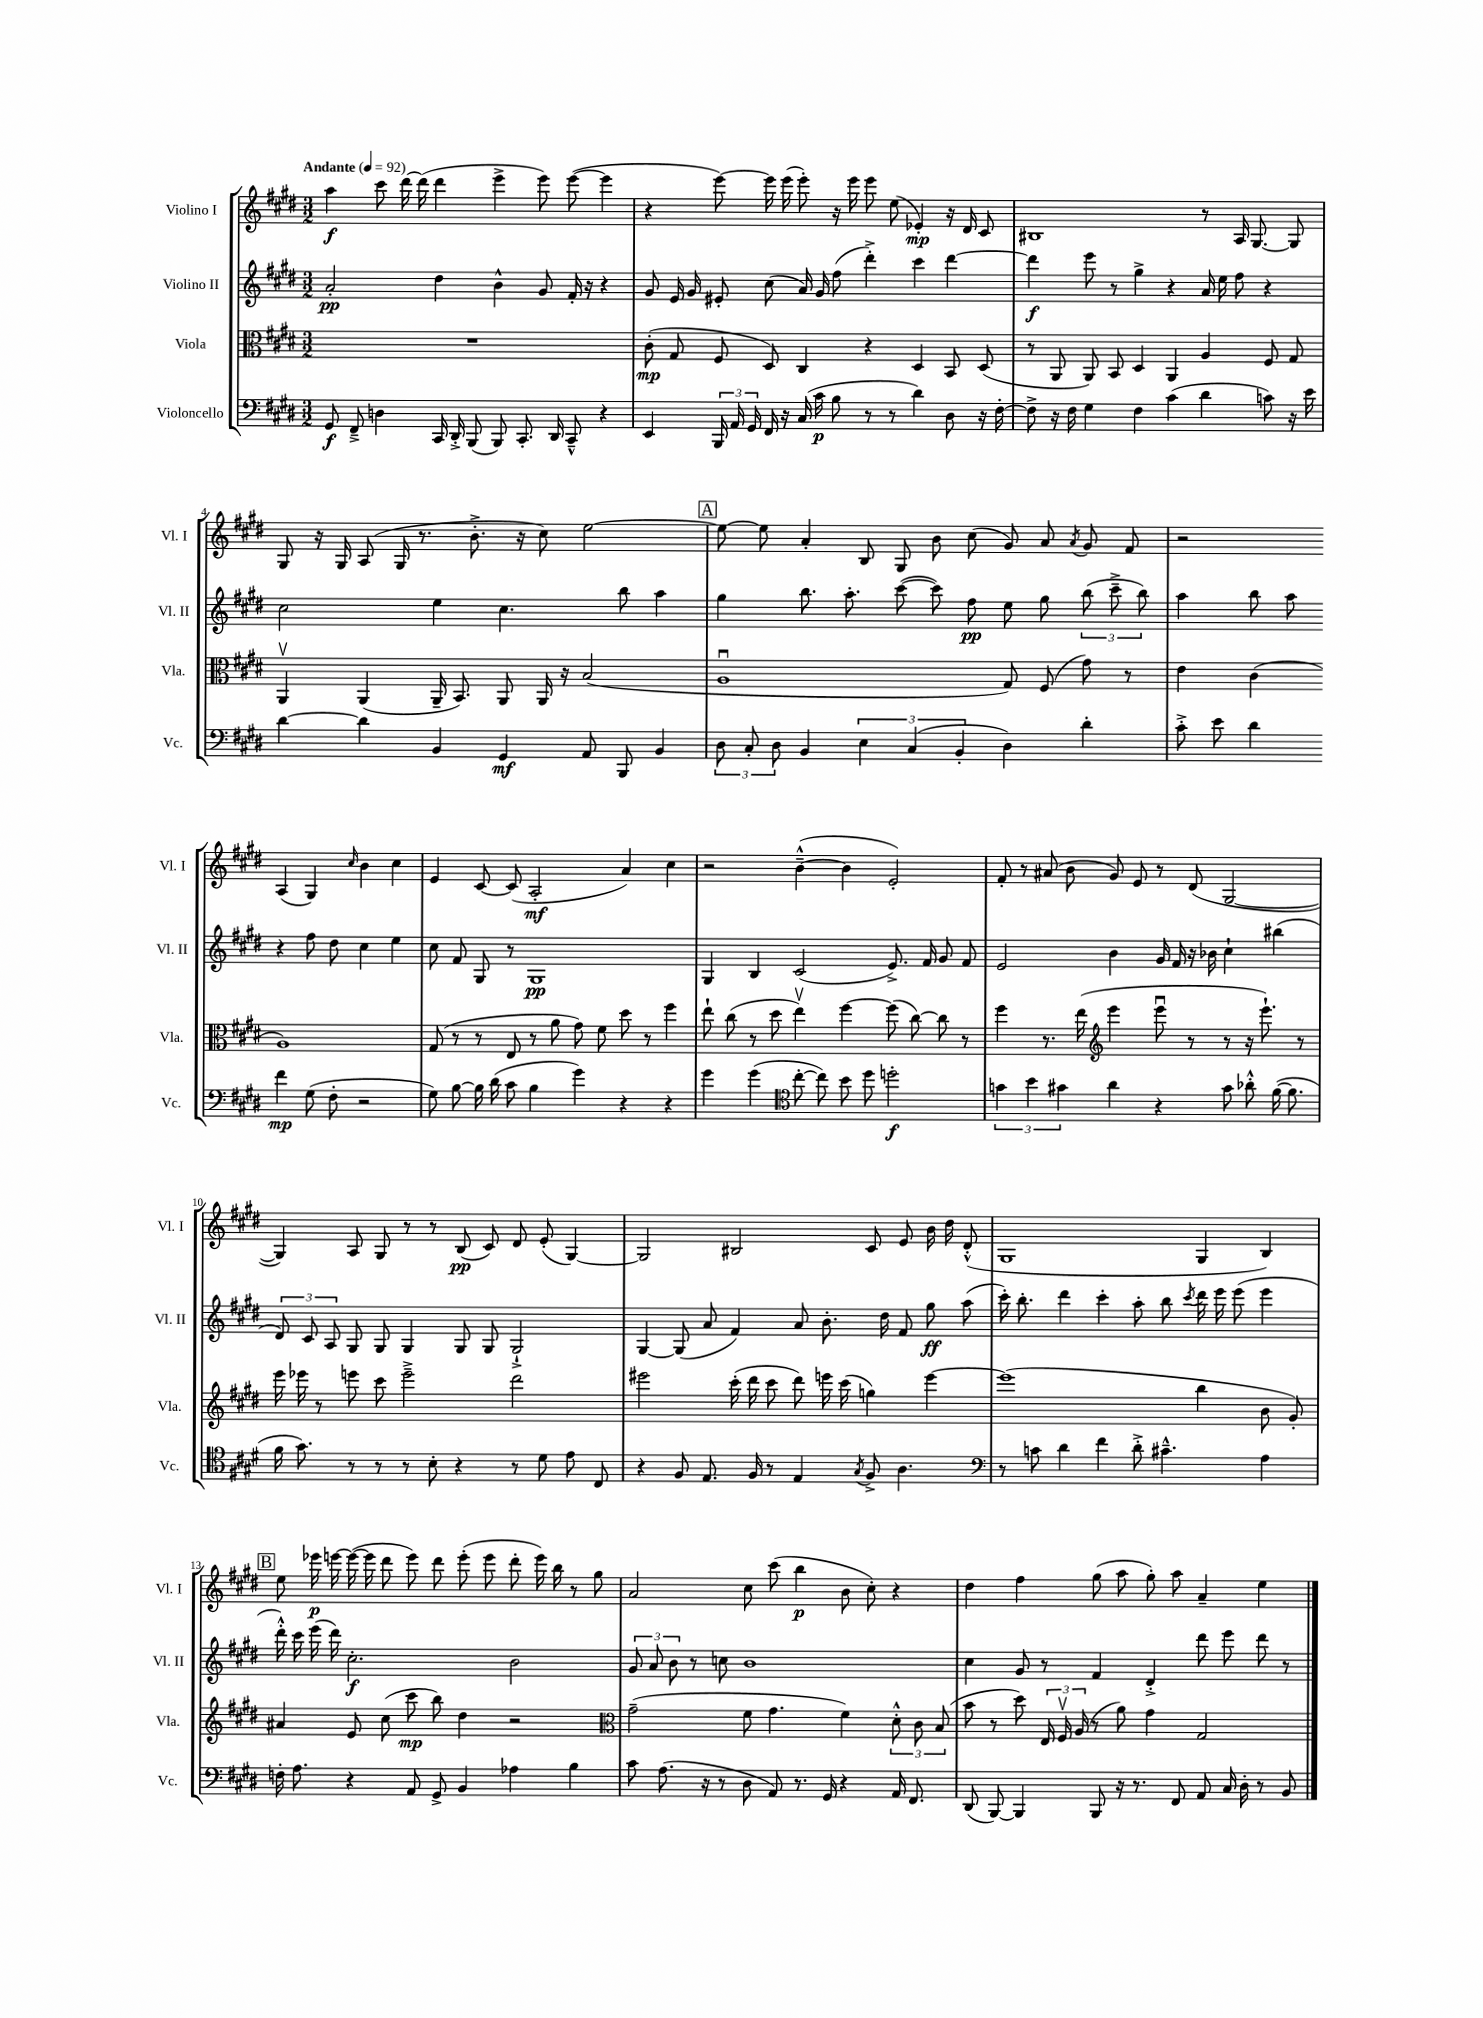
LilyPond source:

<<
\new StaffGroup <<
\new Staff = "s0" \with { instrumentName = "Violino I" shortInstrumentName = "Vl. I" } {
    \clef treble \key e \major \numericTimeSignature \time 3/2 \tempo "Andante" 4 = 92
    \autoBeamOff a''4\f cis'''8 dis'''16~ dis'''16( dis'''4 e'''4-> e'''8) e'''8~( e'''4 |
    r4 e'''8~) e'''16 e'''16( e'''8-.) r16 e'''16 e'''8 e''8( ees'4-.\mp) r16 dis'16 cis'8 |
    bis1 r8 a16 gis8.~ gis8 |
    gis8 r16 gis16 a8( gis16 r8. b'8.-.-> r16 cis''8) e''2~ |
    \mark \markup { \box "A" } e''8~ e''8 a'4-. b8 gis8 b'8 cis''8( gis'8) a'8 \acciaccatura { a'8 } gis'8 fis'8 |
    r2 a4( gis4) \grace { cis''16 } b'4 cis''4 |
    e'4 cis'8~ cis'8( a2-.\mf a'4) cis''4 |
    r2 b'4~---^( b'4 e'2-.) |
    fis'8-. r8 ais'8( b'8 gis'8) e'8 r8 dis'8( gis2~ |
    gis4) a8 gis8 r8 r8 b8\pp( cis'8) dis'8 e'8-.( gis4~) |
    gis2 bis2 cis'8 e'8 b'16 dis''16 dis'8-.-^( |
    gis1 gis4 b4) |
    \mark \markup { \box "B" } e''8 ees'''16\p e'''16~ e'''16~( e'''16 dis'''8 e'''8) dis'''8 e'''8-.( e'''8 dis'''8-. e'''16) b''16 r8 gis''8 |
    a'2 cis''8 cis'''8( b''4\p b'8 cis''8-.) r4 |
    dis''4 fis''4 gis''8( a''8 gis''8-.) a''8 a'4-- e''4 \bar "|." |
}
\new Staff = "s1" \with { instrumentName = "Violino II" shortInstrumentName = "Vl. II" } {
    \clef treble \key e \major \numericTimeSignature \time 3/2
    \autoBeamOff a'2-.\pp dis''4 b'4-^ gis'8 fis'16-. r16 r4 |
    gis'8 e'16 gis'16 eis'8-. cis''8( a'16) gis'16 fis''8( dis'''4-.->) cis'''4 dis'''4~ |
    dis'''4\f e'''8 r8 gis''4-> r4 a'16 e''16 fis''8 r4 |
    cis''2 e''4 cis''4. b''8 a''4 |
    \mark \markup { \box "A" } gis''4 b''8. a''8.-. cis'''8~( cis'''8) fis''8\pp e''8 gis''8 \tuplet 3/2 { b''8( cis'''8---> b''8) } |
    a''4 b''8 a''8 r4 fis''8 dis''8 cis''4 e''4 |
    cis''8 fis'8 gis8 r8 gis1\pp |
    gis4 b4 cis'2( e'8.->) fis'16 gis'8 fis'8 |
    e'2 b'4 gis'16 fis'16 r16 bes'16 cis''4-! bis''4( |
    \tuplet 3/2 { dis'8) cis'8 a8 } gis8 gis8 gis4 gis8 gis8 gis2-!-> |
    gis4~ gis8( a'8 fis'4) a'8 b'8.-. dis''16 fis'8 gis''8\ff a''8( |
    cis'''16-.) b''8.-. dis'''4 cis'''4-. a''8-. b''8 \acciaccatura { cis'''8 } dis'''16 e'''16 e'''8( e'''4 |
    \mark \markup { \box "B" } dis'''16-.-^) cis'''16 e'''16( dis'''16) cis''2.-.\f b'2 |
    \tuplet 3/2 { gis'8 a'8 b'8 } r8 c''8 b'1 |
    cis''4 gis'8 r8 fis'4 dis'4-.-> dis'''8 e'''8 dis'''8 r8 \bar "|." |
}
\new Staff = "s2" \with { instrumentName = "Viola" shortInstrumentName = "Vla." } {
    \clef alto \key e \major \numericTimeSignature \time 3/2
    \autoBeamOff R1. |
    cis'8-.\mp( gis8 fis8 dis8) cis4 r4 dis4 b,8 dis8( |
    r8 a,8 a,8) b,8 dis4 a,4 a4 fis8 gis8 |
    a,4\upbow a,4( a,16-- b,8.) a,8 a,16 r16 b2( |
    \mark \markup { \box "A" } a1\downbow gis8) fis8( gis'8) r8 |
    e'4 cis'4( a1) |
    gis8( r8 r8 e8 r8 a'8 gis'8) fis'8 dis''8 r8 fis''4 |
    e''8-! cis''8( r8 dis''8 e''4\upbow) fis''4~ fis''8( cis''8~) cis''8 r8 |
    fis''4 r8. e''16( \clef treble e'''4 e'''8\downbow r8 r8 r16 e'''8.-!) r8 |
    e'''16 ees'''16 r8 e'''8 cis'''8 e'''2---> dis'''2 |
    eis'''2 cis'''16-.( dis'''16 cis'''8 dis'''8) e'''16 cis'''16( g''4) e'''4~ |
    e'''1( b''4 b'8 gis'8-.) |
    \mark \markup { \box "B" } ais'4 e'8 cis''8( cis'''8\mp b''8) dis''4 r2 |
    \clef alto gis'2--( fis'8 gis'4. fis'4) \tuplet 3/2 { dis'8-.-^ cis'8 b8( } |
    b'8 r8 dis''8) \tuplet 3/2 { e16 fis16\upbow a16( } r8 a'8) gis'4 gis2 \bar "|." |
}
\new Staff = "s3" \with { instrumentName = "Violoncello" shortInstrumentName = "Vc." } {
    \clef bass \key e \major \numericTimeSignature \time 3/2
    \autoBeamOff gis,8\f fis,8---> d4 cis,16 dis,16-.-> b,,8( b,,8) cis,8.-. dis,16 cis,8---^ r4 |
    e,4 \tuplet 3/2 { b,,16 a,16 gis,16 } fis,16 r16 cis16( cis'16\p b8 r8 r8 dis'4) dis8 r16 fis16~-. |
    fis8-> r16 fis16 gis4 fis4 cis'4( dis'4 c'8) r16 e'16 |
    dis'4~ dis'4 b,4 gis,4\mf a,8 b,,8 b,4 |
    \mark \markup { \box "A" } \tuplet 3/2 { dis8 cis8-. dis8 } b,4 \tuplet 3/2 { e4 cis4( b,4-. } dis4) dis'4-. |
    cis'8-.-> e'8 dis'4 fis'4\mp gis8( fis8-. r2 |
    gis8) b8~ b16 dis'16( cis'8 b4 gis'4) r4 r4 |
    gis'4 gis'4( \clef tenor cis''8~-. cis''8) b'8 dis''8 d''2-.\f |
    \tuplet 3/2 { g'4 b'4 gis'4 } a'4 r4 gis'8 aes'8-.-^ fis'16~( fis'8. |
    fis'16 gis'8.) r8 r8 r8 b8-. r4 r8 dis'8 e'8 cis8 |
    r4 fis8 e8. fis16 r8 e4 \acciaccatura { gis8 } fis8-> a4. |
    \clef bass r8 c'8 dis'4 fis'4 dis'8-.-> cis'4.---^ a4 |
    \mark \markup { \box "B" } f16-. a8. r4 a,8 gis,8-> b,4 aes4 b4 |
    cis'8 a8.( r16 r8 dis8 a,8) r8. gis,16 r4 a,16 fis,8. |
    dis,8( b,,8~) b,,4 b,,8 r16 r8. fis,8 a,8 cis16 dis16-. r8 b,8 \bar "|." |
}
>>
>>
